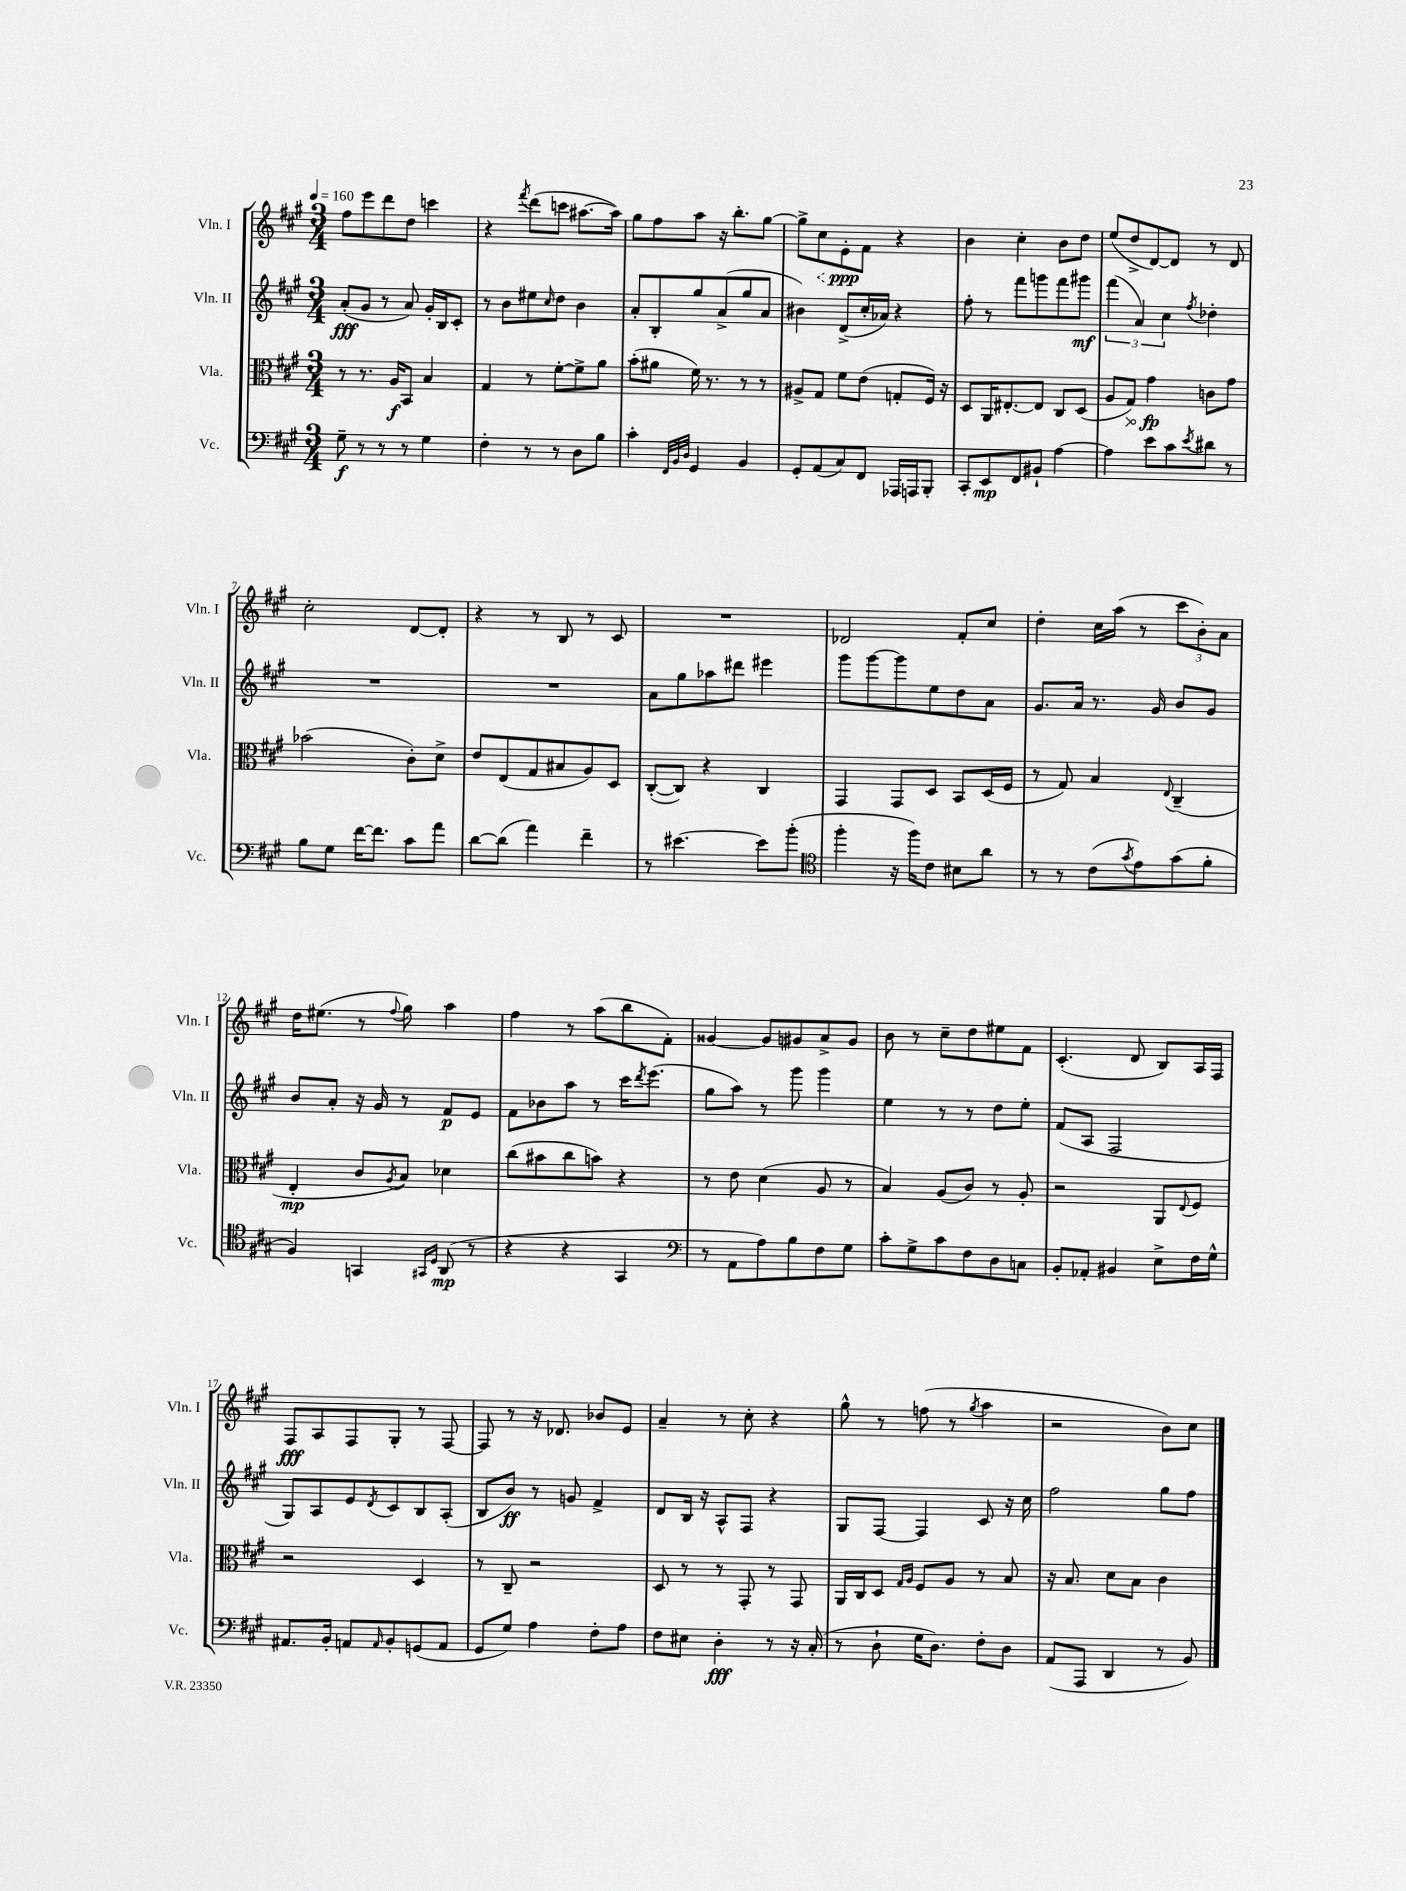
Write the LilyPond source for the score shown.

<<
\new StaffGroup <<
\new Staff = "s0" \with { instrumentName = "Vln. I" shortInstrumentName = "Vln. I" } {
    \clef treble \key a \major \numericTimeSignature \time 3/4 \tempo 4 = 160
    fis''8 e'''8 d'''8 d''8 c'''4 |
    r4 \acciaccatura { fis'''8 } d'''8( c'''8 ais''8.~ ais''16) |
    gis''8 fis''8 a''8 r16 b''8.-. gis''8~ |
    gis''8-> \once \override Hairpin.style = #'dashed-line cis''8\< e'8-.\ppp\! fis'8 r4 |
    b'4 cis''4-. b'8 d''8 |
    e''8( d''8-> d'8~) d'8 r8 d'8 |
    cis''2-. d'8~ d'8-. |
    r4 r8 b8 r8 cis'8 |
    R2. |
    des'2 fis'8-. cis''8 |
    d''4-. cis''16 a''16( r8 \tuplet 3/2 { cis'''8 b'8-.) a'8 } |
    d''16 eis''8.( r8 \appoggiatura { fis''8 } gis''8) a''4 |
    fis''4 r8 a''8( b''8 fis'8-.) |
    gisis'4~ gisis'8 gis'8 a'8-> gis'8 |
    b'8 r8 cis''8-- d''8 eis''8 fis'8 |
    cis'4.-.( d'8 b8) a16 fis16 |
    fis8\fff a8 fis8 gis8-. r8 fis8~ |
    fis8 r8 r16 des'8. bes'8 e'8 |
    a'4-- r8 cis''8-. r4 |
    gis''8-^ r8 f''8( r8 \acciaccatura { gis''8 } a''4 |
    r2 b'8) cis''8 \bar "|." |
}
\new Staff = "s1" \with { instrumentName = "Vln. II" shortInstrumentName = "Vln. II" } {
    \clef treble \key a \major \numericTimeSignature \time 3/4
    a'8-.\fff( gis'8 r8 a'8) gis'16-. b16 cis'8-. |
    r8 b'8 eis''8 \grace { cis''16 } d''8 b'4 |
    a'8-. b8-. gis''8 a'8->( gis''8 a'8 |
    bis'4) d'8->( cis''16-. aes'16) r4 |
    fis''8-. r8 fis'''8 g'''8 fis'''8 gis'''8\mf |
    \tuplet 3/2 { fis'''4( a'4) cis''4 } \acciaccatura { fis''8 } des''4-. |
    R2. |
    R2. |
    a'8 gis''8 aes''8 dis'''8 eis'''4 |
    gis'''8 gis'''8~ gis'''8 e''8 d''8 a'8 |
    gis'8. a'16 r8. gis'16 b'8 gis'8 |
    b'8 a'8-. r16 gis'16 r8 fis'8\p e'8 |
    fis'8 bes'8 a''8 r8 cis'''16 \acciaccatura { d'''8 } e'''8.( |
    gis''8 a''8) r8 gis'''8 gis'''4 |
    e''4 r8 r8 d''8 e''8-. |
    fis'8( a8 fis2 |
    gis8) a8 e'8 \acciaccatura { d'8 } cis'8 b8 a8-.( |
    b8 b'8\ff) r8 g'8 fis'4-> |
    d'8 b16 r16 a8-^ fis8 r4 |
    gis8 fis8~ fis4 cis'8 r16 cis''16 |
    fis''2 gis''8 fis''8 \bar "|." |
}
\new Staff = "s2" \with { instrumentName = "Vla." shortInstrumentName = "Vla." } {
    \clef alto \key a \major \numericTimeSignature \time 3/4
    r8 r8. a16\f b,8 b4 |
    gis4 r8 fis'8~-. fis'8-> a'8 |
    b'8-.( ais'8 fis'16) r8. r8 r8 |
    ais8-> gis8 fis'8 e'8( g8-. fis16) r16 |
    d8 a,16 eis8.~-. eis8 cis8 d8( |
    a8 \once \override Hairpin.circled-tip = ##t gis8\>) gis'4\fp\! c'8 gis'8 |
    bes'2( cis'8-.) d'8-> |
    e'8 e8( gis8 bis8 a8) d8 |
    cis8~-.( cis8) r4 cis4 |
    gis,4 gis,8 d8 b,8 d16( fis16 |
    r8 gis8) b4 \appoggiatura { e8 } cis4--( |
    e4-.\mp cis'8 \acciaccatura { a8 } b8) des'4 |
    cis''8( bis'8 cis''8 b'8) r4 |
    r8 e'8 d'4( a8 r8 |
    b4) a8( cis'8) r8 a8-. |
    r2 a,8 \appoggiatura { e8 } fis8 |
    r2 d4 |
    r8 cis8-- r2 |
    d8 r8 r8 gis,8-. r8 gis,8 |
    a,16 cis16 d8 \grace { gis16 a16 } fis8 a8 r8 b8 |
    r16 b8. d'8 b8 cis'4 \bar "|." |
}
\new Staff = "s3" \with { instrumentName = "Vc." shortInstrumentName = "Vc." } {
    \clef bass \key a \major \numericTimeSignature \time 3/4
    gis8--\f r8 r8 r8 gis4 |
    fis4-. r8 r8 d8 b8 |
    cis'4-. \grace { fis,32 b,32 d32 } gis,4 b,4 |
    gis,8-. a,8( cis8) fis,8 aes,,16 a,,16 b,,8-. |
    cis,8-. e,8\mp fis,8 bis,8-! a4~ |
    a4 e'8 cis'8 \acciaccatura { e'8 } dis'8 r8 |
    b8 gis8 fis'16~ fis'8. cis'8 a'8 |
    d'8~ d'8( a'4) fis'4-- |
    r8 eis'4.~ eis'8 b'8-.( |
    \clef tenor fis''4-. r16 fis''16) cis'8 bis8 a'8 |
    r8 r8 cis'8( \acciaccatura { gis'8 } e'8) gis'8( fis'8-. |
    fis4) g,4 \grace { gis,16 d16 } a,8\mp( r8 |
    r4 r4 gis,4 |
    \clef bass r8 a,8 a8) b8 fis8 gis8 |
    cis'8-. gis8-> cis'8 fis8 d8 c8 |
    b,8-. aes,8-. bis,4 e8-> fis16 gis16-^ |
    ais,8. b,16-. a,8 \grace { a,16 } b,8-. g,8( a,8 |
    gis,8 gis8) a4 fis8-. a8 |
    fis8 eis8 d4-.\fff r8 r16 cis16-.( |
    r8 d8-! gis16 d8.) fis8-. d8 |
    a,8( a,,8 d,4 r8 b,8) \bar "|." |
}
>>
>>
